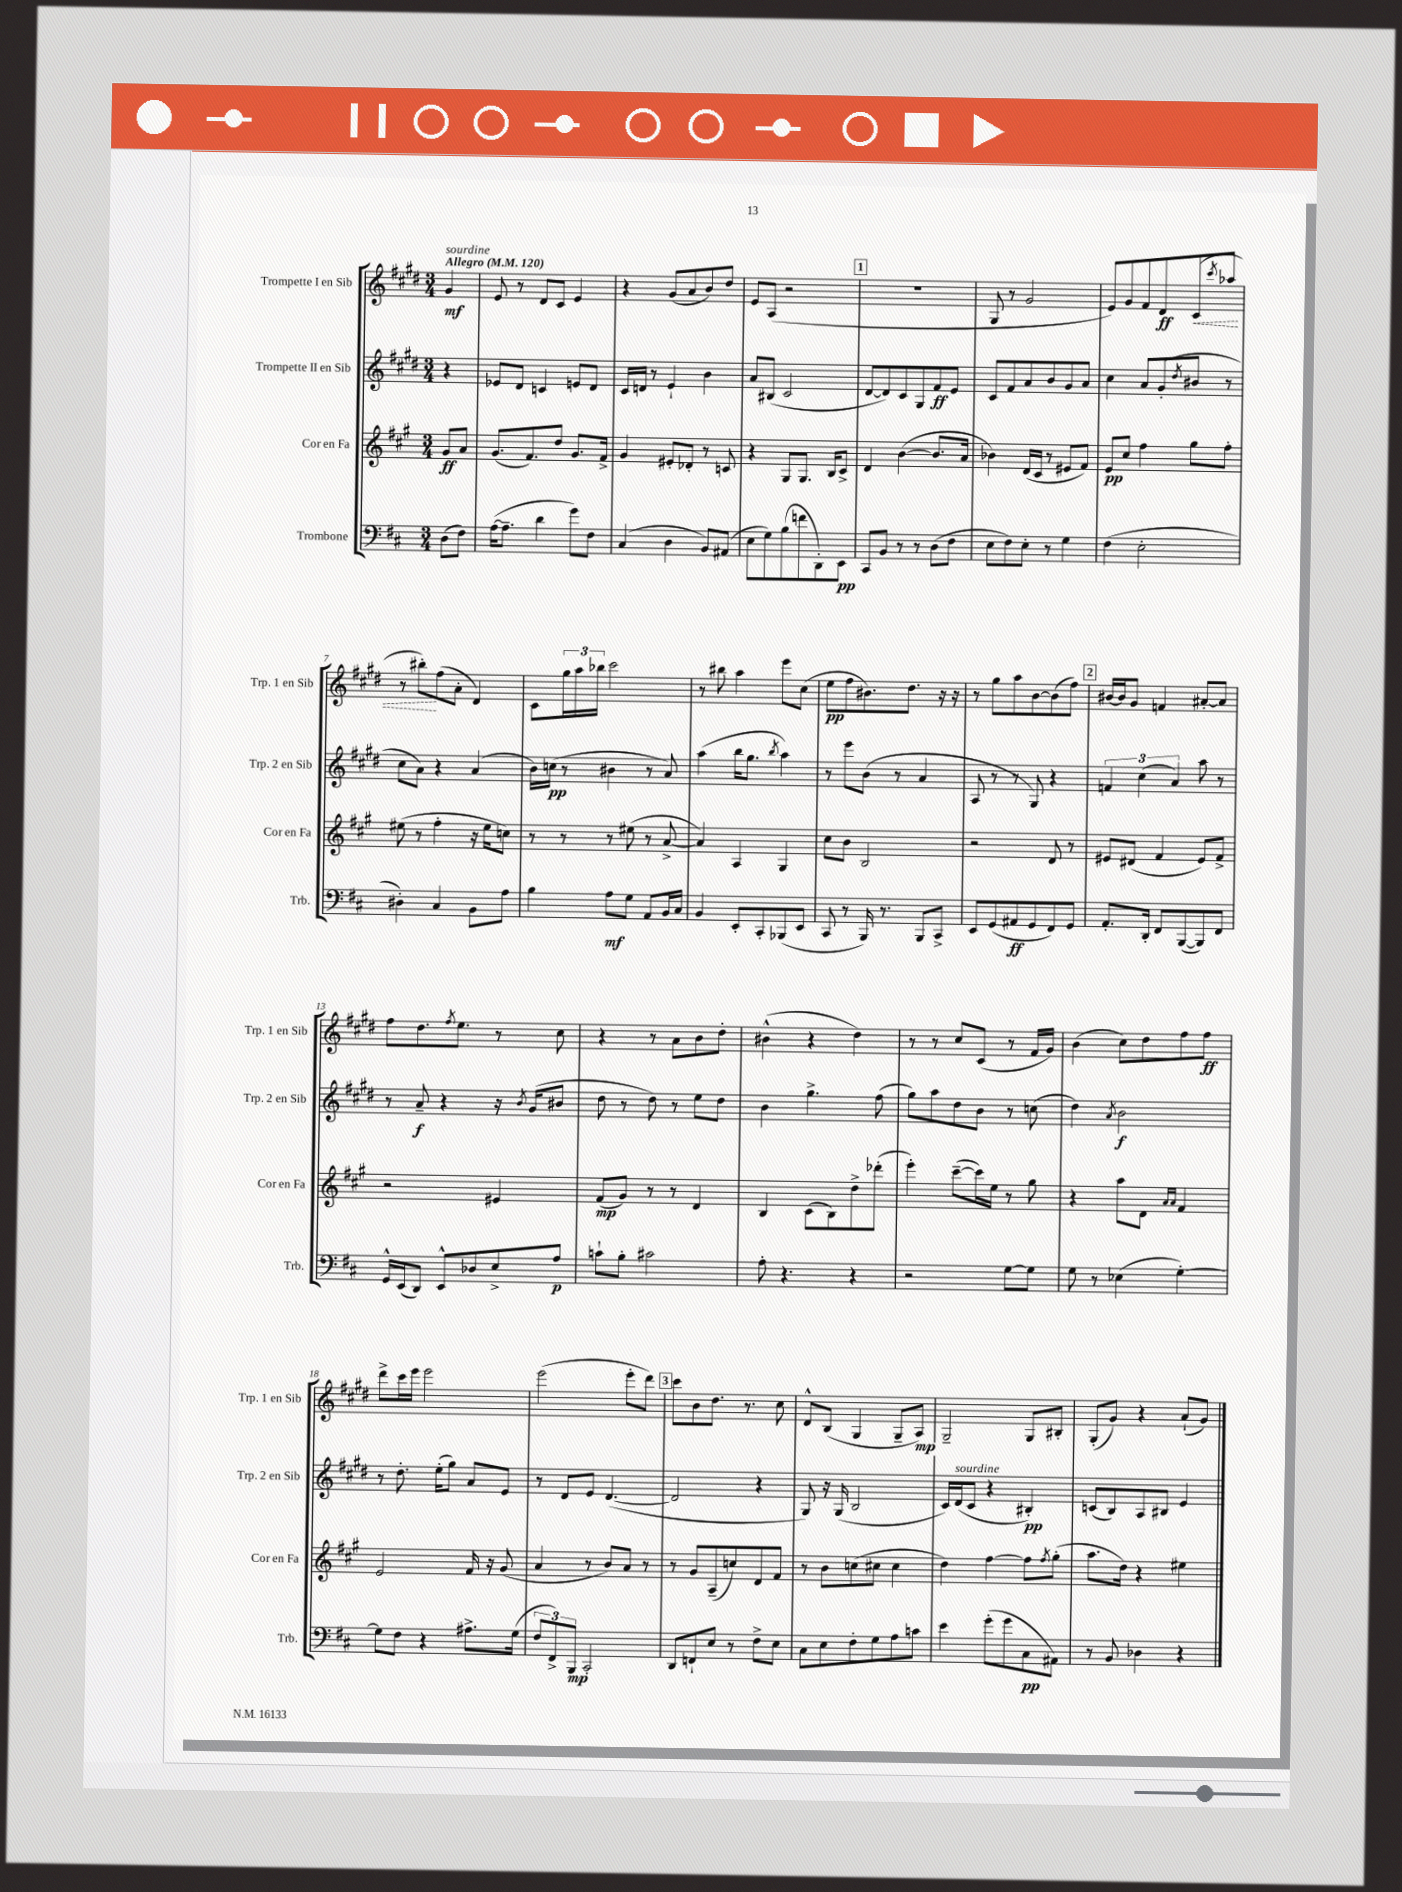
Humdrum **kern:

**kern	**kern	**kern	**kern
*staff4	*staff3	*staff2	*staff1
*clefF4	*clefG2	*clefG2	*clefG2
*k[f#c#]	*k[f#c#g#]	*k[f#c#g#d#]	*k[f#c#g#d#]
*M3/4	*M3/4	*M3/4	*M3/4
*MM120	*MM120	*MM120	*MM120
(8D	8g#	4r	4g#
8F#)	8a	.	.
=	=	=	=
([16A	(8.g#	8e-	8e
8.A~]	.	.	.
.	.	8d#	8r
.	8.f#)	.	.
4d	.	4c	8d#
.	8dd	.	8c#
8g)	8.g#	8e	4e
8F#	.	8d#	.
.	16f#^	.	.
=	=	=	=
(4C#	4g#	16c#	4r
.	.	16d	.
.	.	8r	.
4D	8e#'	4e`	(8g#
.	8d-'	.	8a
8BB)	8r	4b	8b)
(8AA#	8c	.	8dd#
=	=	=	=
8E	4r	8a	8e
8G)	.	(8B#	(8A
(8B	8G#	2c#	2r
8f	8.G#	.	.
8DD')	.	.	.
.	16B	.	.
8EE	8c#^	.	.
=	=	=	=
8CC#	4d	[8d#	2.r
8BB	.	8d#])	.
8r	([4b	8c#	.
8r	.	8G#	.
(8D	8.b]	8f#	.
8F#	.	8e	.
.	16a	.	.
=	=	=	=
8E	4b-)	8c#	8G#
8F#)	.	8f#	8r
8E'	(16d	8a	2g#
.	16c#	.	.
8r	8r	8b	.
4G	8e#	8g#	.
.	8f#)	8a	.
=	=	=	=
(4F#	8e	4cc#	8e)
.	8cc#	.	8g#
2E'	4ff#	8a	8f#
.	.	(8g#'	8d#
.	.	8qdd#	.
.	8gg#	8b#	(8c#
.	.	.	8qccc#
.	8ff#'	8r	8aa-
=	=	=	=
4D#')	(8ee#	8cc#	8r
.	8r	8a)	8bb#')
4C#	4ff#'	4r	(8ff#
.	.	.	8a'
8BB	16r	(4a	4d#)
.	16ee#	.	.
8A	8cc)	.	.
=	=	=	=
4B	8r	16b)	8c#
.	.	(16cc	.
.	8r	8r	24gg#
.	.	.	24aa
.	.	.	24bb-
8A	8r	4b#	2ccc#
8G	(8ee#	.	.
8AA	8r	8r	.
16BB	[8a^	8a)	.
16C#	.	.	.
=	=	=	=
4BB	4a])	(4aa	8r
.	.	.	8bb#
8EE'	4A	16bb	4aa
.	.	8.gg#	.
8CC#'	.	.	.
.	.	8qbb	.
(8BBB-	4G#	4aa)	8eee
8EE	.	.	(8cc#
=	=	=	=
8CC#	8cc#	8r	8ee
8r	8b	8eee	8ff#
16BBB)	2B	(8b	8.b#)
8.r	.	.	.
.	.	8r	.
.	.	.	8.dd#
8BBB	.	4a	.
8CC#^	.	.	16r
.	.	.	16r
=	=	=	=
8EE	2r	8A	8r
(8GG	.	8r	8gg#
8AA#	.	8r	8aa
8GG	.	8G#)	[8b
8FF#)	8d	4r	(8b]
8GG	8r	.	8ff#)
=	=	=	=
8.AA'	8e#	6f	[16b#
.	.	.	16b#]
.	(8d#	.	8g#
.	.	(6cc#	.
16DD'	.	.	.
8FF#	4f#	.	4f
.	.	6a)	.
([8BBB	.	.	.
8BBB])	8e#)	8aa	[8a#'
8FF#	8f#^	8r	8a#]
=	=	=	=
16GG^^	2r	8r	8ff#
(16EE	.	.	.
8DD)	.	8a~	8.dd#
8EE^^	.	4r	.
.	.	.	8qff#
.	.	.	8.ee
8D-	.	.	.
8E^	4e#	16r	8r
.	.	8qb	.
.	.	(16g#	.
8A	.	8b#	8cc#
=	=	=	=
8c`	(8f#	8dd#	4r
8B'	8g#)	8r	.
2c#	8r	8dd#)	8r
.	8r	8r	8a
.	4d	8ee	8b
.	.	8dd#	8dd#'
=	=	=	=
8A'	4B	4b	(4b#^^
4.r	.	.	.
.	(8c#	4.gg#^	4r
.	8B)	.	.
4r	8dd^	.	4dd#)
.	(8ddd-'	(8ff#	.
=	=	=	=
2r	4eee')	8gg#)	8r
.	.	8aa	8r
.	([8ccc#~	8dd#	8cc#
.	16ccc#])	8b	(8c#
.	16ee	.	.
[8G	8r	8r	8r
8G]	8gg#	(8cc	16f#
.	.	.	16g#)
=	=	=	=
8G	4r	4dd#)	(4b
8r	.	.	.
.	.	8qa	.
(4E-	8aa	2b	8cc#)
.	8d	.	8dd#
.	16qqa	.	.
.	16qqa	.	.
[4G')	4f#	.	8ff#
.	.	.	8ff#
=	=	=	=
8G]	2e	8r	8ddd#^
8F#	.	8.dd#'	16ccc#
.	.	.	16eee
4r	.	.	2eee
.	.	(16ee'	.
.	.	8gg#)	.
8.A#^	16f#	8a	.
.	16r	.	.
.	(8g#	8e	.
(16G	.	.	.
=	=	=	=
12F#	4a	8r	(2eee
12FF#^)	.	.	.
.	.	8d#	.
12BBB	.	.	.
2CC#'	8r	8e	.
.	8b)	([4.d#	.
.	8a	.	8eee'
.	8r	.	8ddd#)
=	=	=	=
8DD	8r	2d#]	8ccc#
8FF`	8g#	.	8b
8E	(8A~	.	8.dd#
8r	8cc)	.	.
.	.	.	8.r
8F#^	8d	4r	.
8E	8f#	.	8cc#
=	=	=	=
8C#	8r	8G#)	8d#^^
8E	8b	16r	(8B
.	.	(16G#	.
8F#'	(8cc	2B	4G#
8G	8cc#	.	.
8A	4cc#	.	8G#~
8c	.	.	8A)
=	=	=	=
4e	4dd)	16c#)	2G#~
.	.	(16d#	.
.	.	8c#	.
(8g'	[4ff#	4r	.
8g	.	.	.
8C#	8ff#]	4B#')	8G#
.	8qff#	.	.
8AA#)	(8gg#'	.	8B#'
=	=	=	=
8r	8.aa	(8c	(8G#'
8BB	.	8B)	8g#)
.	16dd)	.	.
4D-	4r	8A	4r
.	.	8B#	.
4r	4ee#	4e	(8a`
.	.	.	8g#)
==	==	==	==
*-	*-	*-	*-
